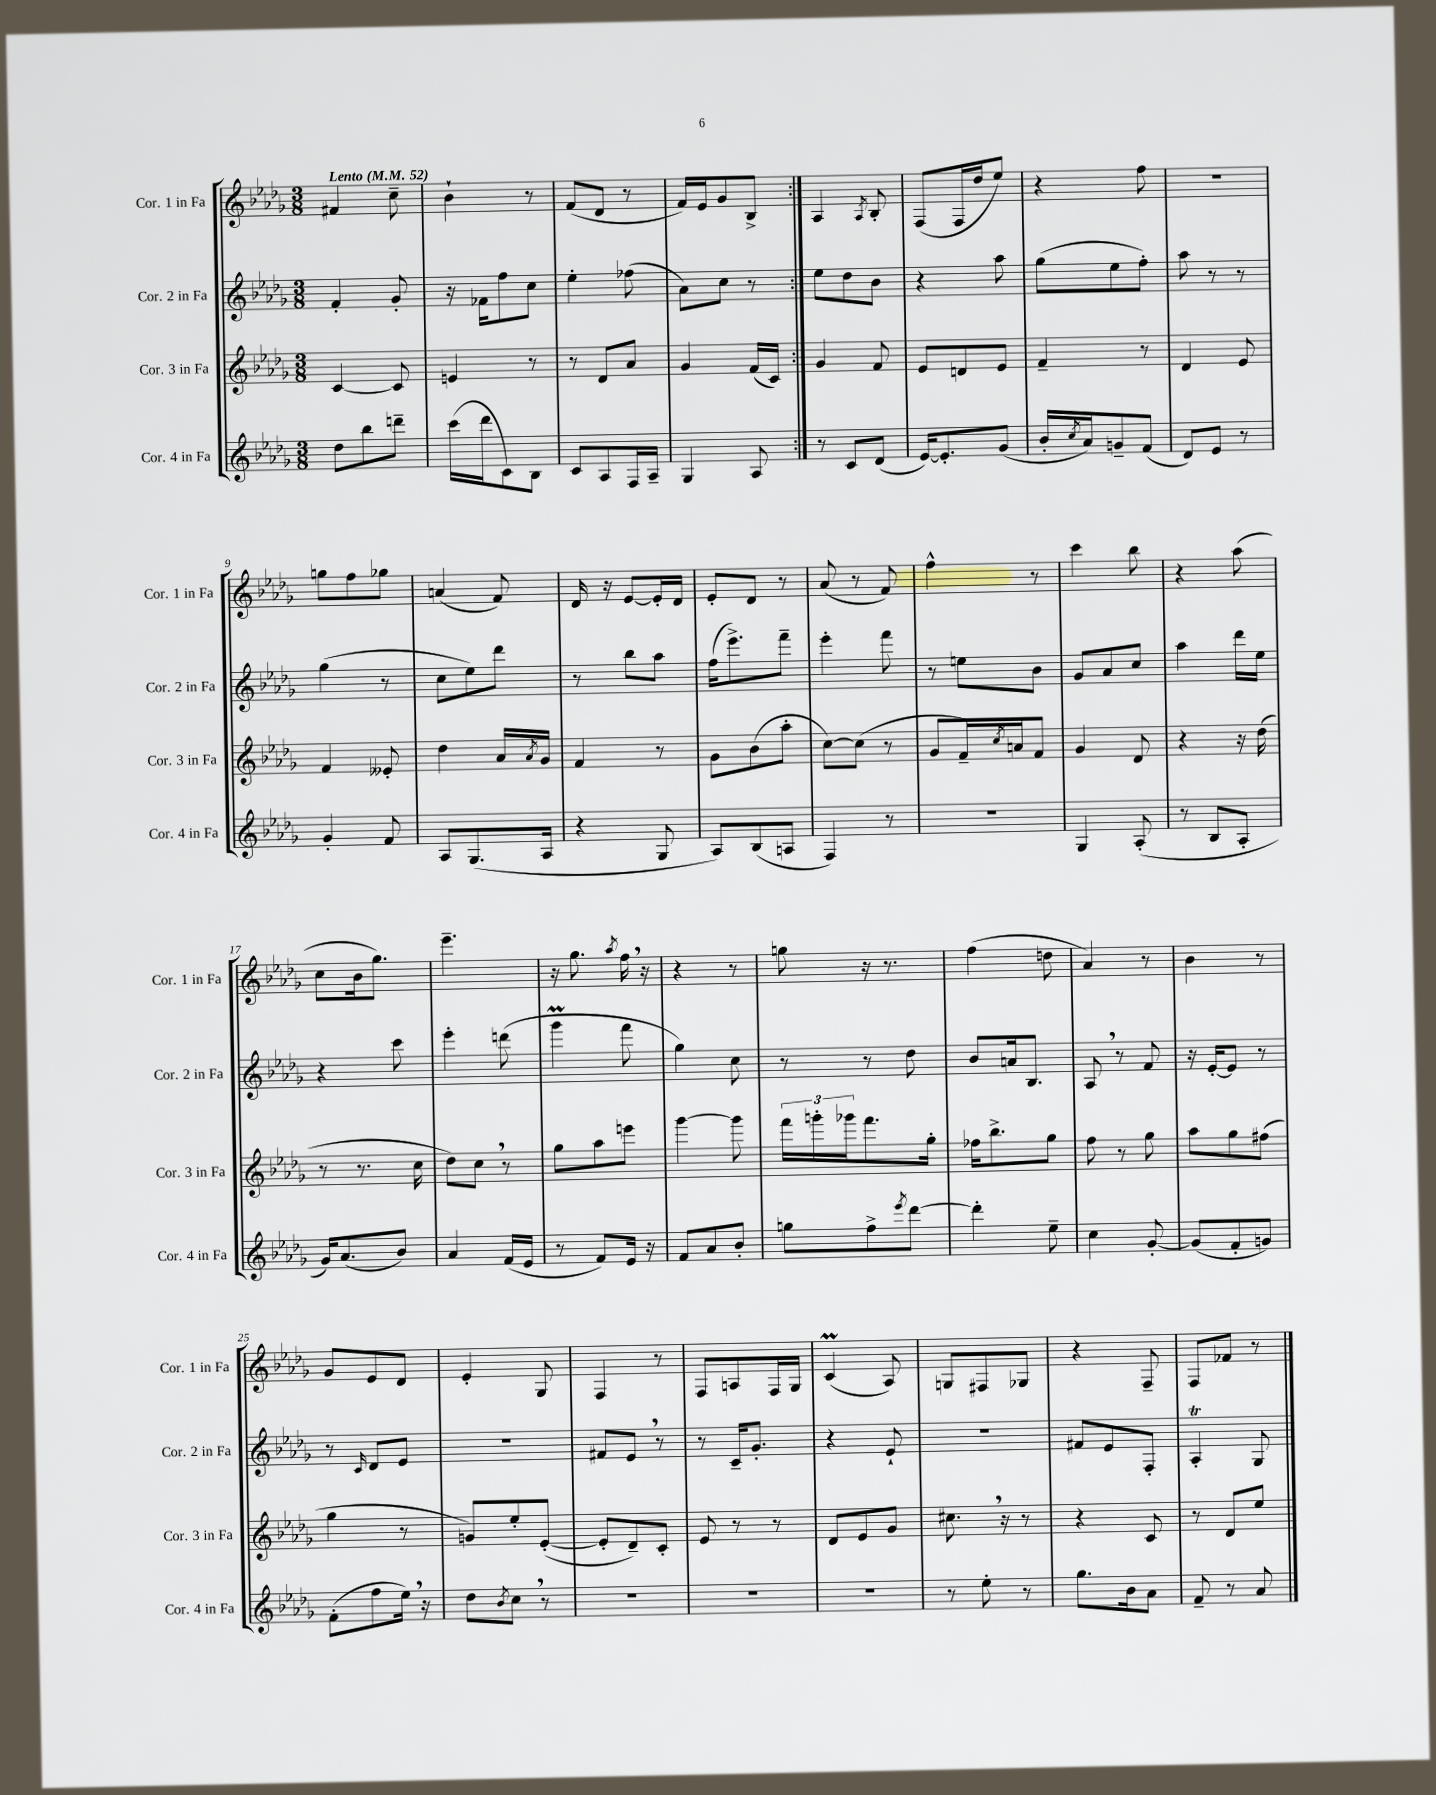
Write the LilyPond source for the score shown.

<<
\new StaffGroup <<
\new Staff = "s0" \with { instrumentName = "Cor. 1 in Fa" shortInstrumentName = "Cor. 1 in Fa" } {
    \clef treble \key des \major \numericTimeSignature \time 3/8 \tempo "Lento" 4 = 52
    \repeat volta 2 { fis'4 c''8-- |
    bes'4-! r8 |
    f'8( des'8 r8 |
    f'16) ees'16 ges'8 bes8-> | }
    aes4 \acciaccatura { aes8 } bes8-. |
    f8( f16 des''16 ees''8) |
    r4 f''8 |
    R4. |
    g''8 f''8 ges''8 |
    a'4( f'8) |
    des'16 r16 ees'8~ ees'16-. des'16 |
    ees'8-. des'8 r8 |
    aes'8( r8 f'8) |
    f''4-^ r8 |
    c'''4 bes''8 |
    r4 aes''8( |
    c''8 bes'16 ges''8.) |
    ees'''4.-- |
    r16 ges''8. \acciaccatura { aes''8 } f''16 \breathe r16 |
    r4 r8 |
    g''8 r16 r8. |
    f''4( d''8 |
    aes'4) r8 |
    bes'4 r8 |
    ges'8 ees'8 des'8 |
    ees'4-. ges8 |
    f4 r8 |
    f8 a8 f16 ges16 |
    c'4\prall( aes8) |
    g8 fis8 ges8 |
    r4 f8-- |
    f8 fes'8 r8 \bar "|." |
}
\new Staff = "s1" \with { instrumentName = "Cor. 2 in Fa" shortInstrumentName = "Cor. 2 in Fa" } {
    \clef treble \key des \major \numericTimeSignature \time 3/8
    \repeat volta 2 { f'4-. ges'8-. |
    r16 fes'16 f''8 c''8 |
    ees''4-. fes''8( |
    aes'8) c''8 r8 | }
    ees''8 des''8 bes'8 |
    r4 aes''8 |
    ges''8( ees''8 f''8-.) |
    aes''8 r8 r8 |
    ges''4( r8 |
    c''8 ees''8) des'''8 |
    r8 bes''8 aes''8 |
    f''16( ees'''8.->) f'''8-- |
    ees'''4-. f'''8 |
    r8 e''8 bes'8 |
    ges'8 aes'8 c''8 |
    aes''4 des'''16 ees''16 |
    r4 c'''8 |
    ees'''4-. d'''8( |
    ges'''4\prall f'''8 |
    ges''4) c''8 |
    r8 r8 des''8 |
    bes'8 a'16 bes8. |
    aes8 \breathe r8 f'8 |
    r16 ees'16~-. ees'8 r8 |
    r8 \grace { c'16 } des'8 ees'8 |
    R4. |
    fis'8 ees'8 \breathe r8 |
    r8 c'16-- ges'8.-. |
    r4 ees'8-! |
    R4. |
    fis'8 ees'8 f8-. |
    aes4-.\trill ges8 \bar "|." |
}
\new Staff = "s2" \with { instrumentName = "Cor. 3 in Fa" shortInstrumentName = "Cor. 3 in Fa" } {
    \clef treble \key des \major \numericTimeSignature \time 3/8
    \repeat volta 2 { c'4~ c'8 |
    e'4 r8 |
    r8 des'8 aes'8 |
    ges'4 f'16( c'16) | }
    ges'4 f'8 |
    ees'8 d'8 ees'8 |
    f'4-- r8 |
    des'4 ees'8 |
    f'4 eeses'8-. |
    des''4 aes'16 \acciaccatura { aes'8 } ges'16 |
    f'4 r8 |
    ges'8 bes'8( aes''8-. |
    c''8~) c''8( r8 |
    ges'8 f'16--) \acciaccatura { c''8 } a'16 f'8 |
    ges'4 des'8 |
    r4 r16 des''16( |
    r8 r8. c''16 |
    des''8) c''8 \breathe r8 |
    ges''8 aes''8 e'''8 |
    ges'''4~ ges'''8 |
    \tuplet 3/2 { f'''16 g'''16-. ges'''16 } f'''8. ges''16-. |
    fes''16 bes''8.-> ges''8 |
    f''8 r8 ges''8 |
    aes''8 ges''8 fis''8( |
    ges''4 r8 |
    g'8) ees''8-. ees'8~-.( |
    ees'8-. des'8--) c'8-. |
    ees'8 r8 r8 |
    des'8 ees'8 ges'8 |
    cis''8. \breathe r16 r8 |
    r4 c'8 |
    r8 des'8 ees''8 \bar "|." |
}
\new Staff = "s3" \with { instrumentName = "Cor. 4 in Fa" shortInstrumentName = "Cor. 4 in Fa" } {
    \clef treble \key des \major \numericTimeSignature \time 3/8
    \repeat volta 2 { des''8 bes''8 d'''8-- |
    c'''16( des'''16 c'8) bes8 |
    c'8 aes8 f16 aes16-- |
    ges4 aes8 | }
    r8 c'8 des'8( |
    ees'16~) ees'8.-. ges'8( |
    bes'16-. \acciaccatura { c''8 } aes'16) g'8-- f'8( |
    des'8) ees'8 r8 |
    ges'4-. f'8 |
    aes8 ges8.( aes16 |
    r4 ges8 |
    aes8) bes8( a8 |
    f4) r8 |
    R4. |
    ges4 aes8-.( |
    r8 bes8 aes8-. |
    ges'16) aes'8.( bes'8) |
    aes'4 f'16( ees'16 |
    r8 f'8) ees'16 r16 |
    f'8 aes'8 bes'8-. |
    g''8 f''8-> \acciaccatura { ees'''8 } des'''8~ |
    des'''4-. ees''8-- |
    c''4 ges'8~-. |
    ges'8( f'8-. g'8) |
    f'8-.( f''8 ees''16) \breathe r16 |
    des''8 \acciaccatura { bes'8 } c''8 \breathe r8 |
    R4. |
    R4. |
    R4. |
    r8 ees''8-. r8 |
    ges''8. bes'16 aes'8 |
    f'8-- r8 aes'8 \bar "|." |
}
>>
>>
